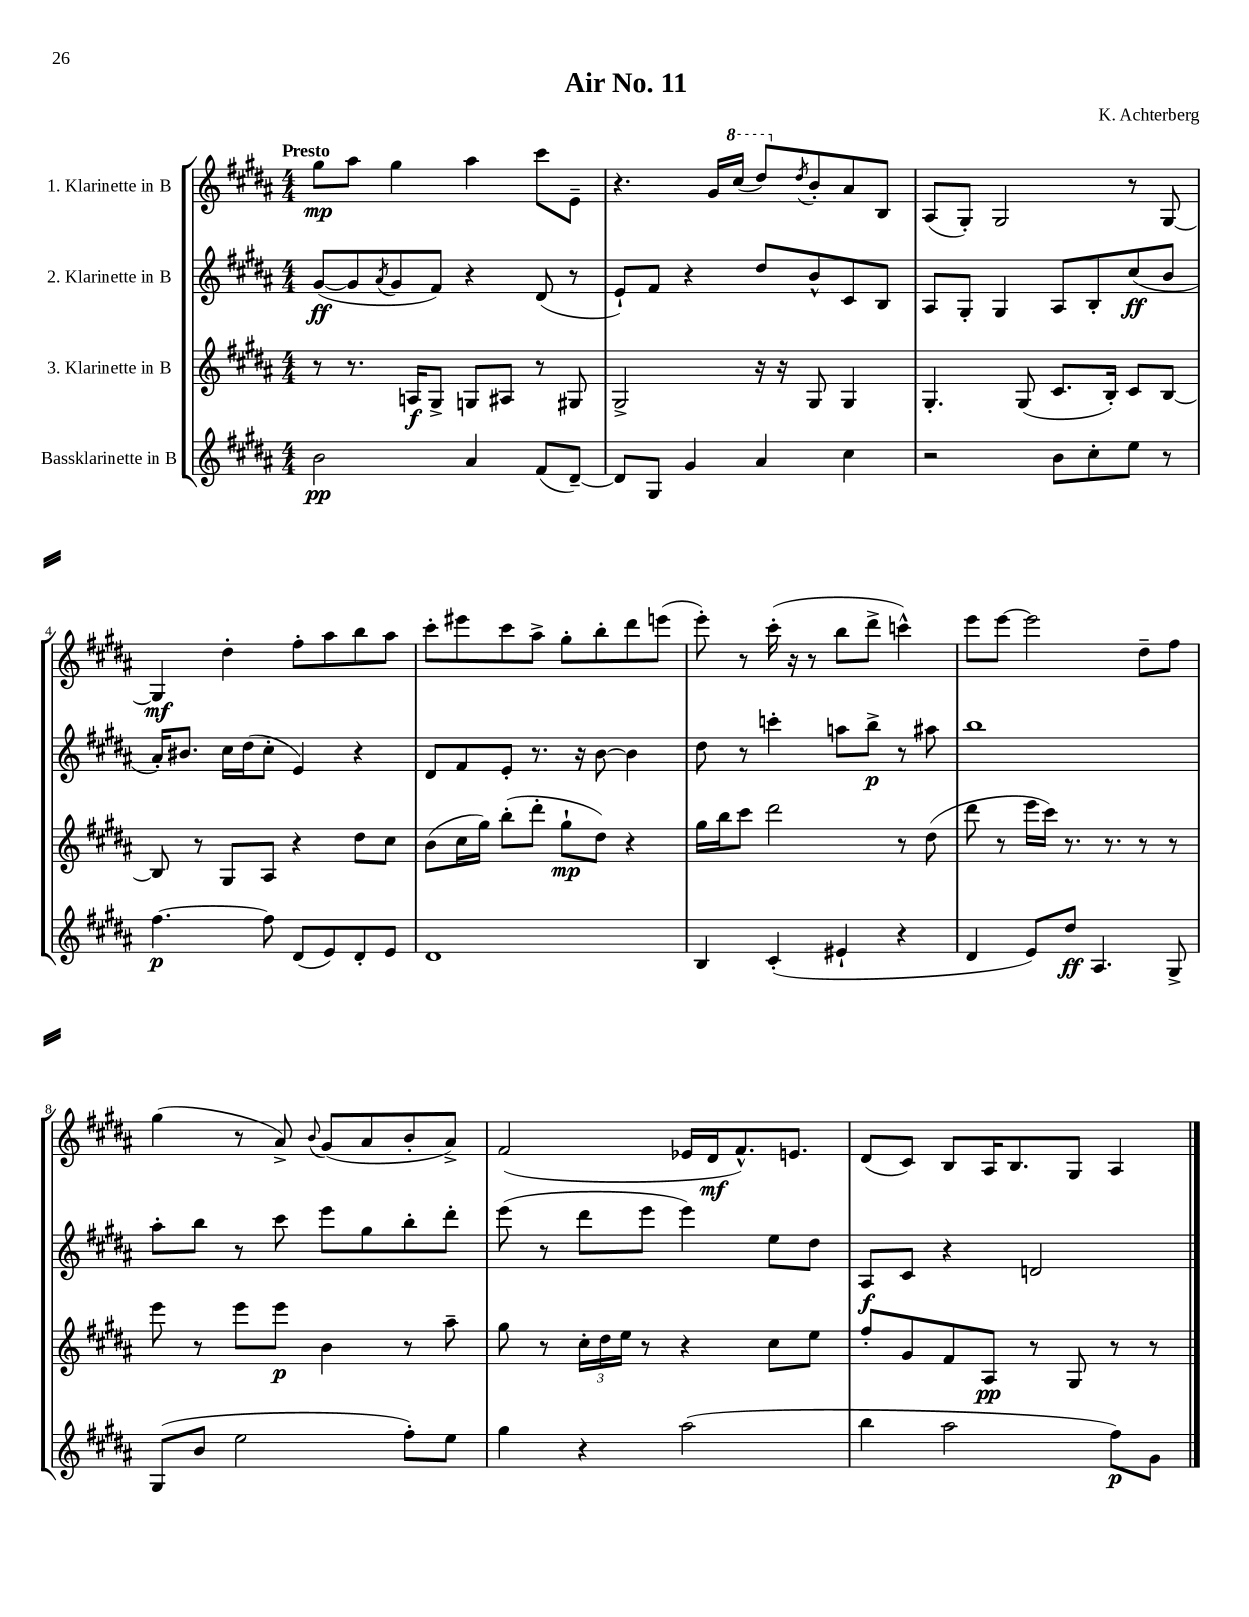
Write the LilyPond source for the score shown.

\header { title = "Air No. 11" composer = "K. Achterberg" }
<<
\new StaffGroup <<
\new Staff = "s0" \with { instrumentName = "1. Klarinette in B" } {
    \clef treble \key b \major \numericTimeSignature \time 4/4 \tempo "Presto"
    gis''8\mp ais''8 gis''4 ais''4 cis'''8 e'8-- |
    r4. gis'16 \ottava #1 cis'''16( dis'''8) \ottava #0 \acciaccatura { dis''8 } b'8-. ais'8 b8 |
    ais8( gis8-.) gis2 r8 gis8~ |
    gis4\mf dis''4-. fis''8-. ais''8 b''8 ais''8 |
    cis'''8-. eis'''8 cis'''8 ais''8-> gis''8-. b''8-. dis'''8 e'''8( |
    e'''8-.) r8 cis'''16-.( r16 r8 b''8 dis'''8-> c'''4-^) |
    e'''8 e'''8~ e'''2 dis''8-- fis''8 |
    gis''4( r8 ais'8->) \appoggiatura { b'8 } gis'8( ais'8 b'8-. ais'8->) |
    fis'2( ees'16 dis'16\mf fis'8.-^) e'8. |
    dis'8( cis'8) b8 ais16 b8. gis8 ais4 \bar "|." |
}
\new Staff = "s1" \with { instrumentName = "2. Klarinette in B" } {
    \clef treble \key b \major \numericTimeSignature \time 4/4
    gis'8~\ff( gis'8 \acciaccatura { ais'8 } gis'8 fis'8) r4 dis'8( r8 |
    e'8-!) fis'8 r4 dis''8 b'8-^ cis'8 b8 |
    ais8 gis8-. gis4 ais8 b8-. cis''8\ff( b'8 |
    ais'16-.) bis'8. cis''16 dis''16( cis''8-. e'4) r4 |
    dis'8 fis'8 e'8-. r8. r16 b'8~ b'4 |
    dis''8 r8 c'''4-. a''8 b''8->\p r8 ais''8 |
    b''1 |
    ais''8-. b''8 r8 cis'''8 e'''8 gis''8 b''8-. dis'''8-. |
    e'''8( r8 dis'''8 e'''8 e'''4) e''8 dis''8 |
    ais8\f cis'8 r4 d'2 \bar "|." |
}
\new Staff = "s2" \with { instrumentName = "3. Klarinette in B" } {
    \clef treble \key b \major \numericTimeSignature \time 4/4
    r8 r8. a16\f gis8-> g8 ais8 r8 gis8 |
    gis2-> r16 r16 gis8 gis4 |
    gis4.-. gis8( cis'8. b16-.) cis'8 b8~ |
    b8 r8 gis8 ais8 r4 dis''8 cis''8 |
    b'8( cis''16 gis''16) b''8-.( dis'''8-. gis''8-!\mp dis''8) r4 |
    gis''16 b''16 cis'''8 dis'''2 r8 dis''8( |
    dis'''8 r8 e'''16 cis'''16) r8. r8. r8 r8 |
    e'''8 r8 e'''8 e'''8\p b'4 r8 ais''8-- |
    gis''8 r8 \tuplet 3/2 { cis''16-. dis''16 e''16 } r8 r4 cis''8 e''8 |
    fis''8-. gis'8 fis'8 ais8\pp r8 gis8 r8 r8 \bar "|." |
}
\new Staff = "s3" \with { instrumentName = "Bassklarinette in B" } {
    \clef treble \key b \major \numericTimeSignature \time 4/4
    b'2\pp ais'4 fis'8( dis'8~--) |
    dis'8 gis8 gis'4 ais'4 cis''4 |
    r2 b'8 cis''8-. e''8 r8 |
    fis''4.~\p fis''8 dis'8( e'8) dis'8-. e'8 |
    dis'1 |
    b4 cis'4-.( eis'4-! r4 |
    dis'4 e'8) dis''8\ff ais4. gis8-> |
    gis8( b'8 e''2 fis''8-.) e''8 |
    gis''4 r4 ais''2( |
    b''4 ais''2 fis''8\p) gis'8 \bar "|." |
}
>>
>>
